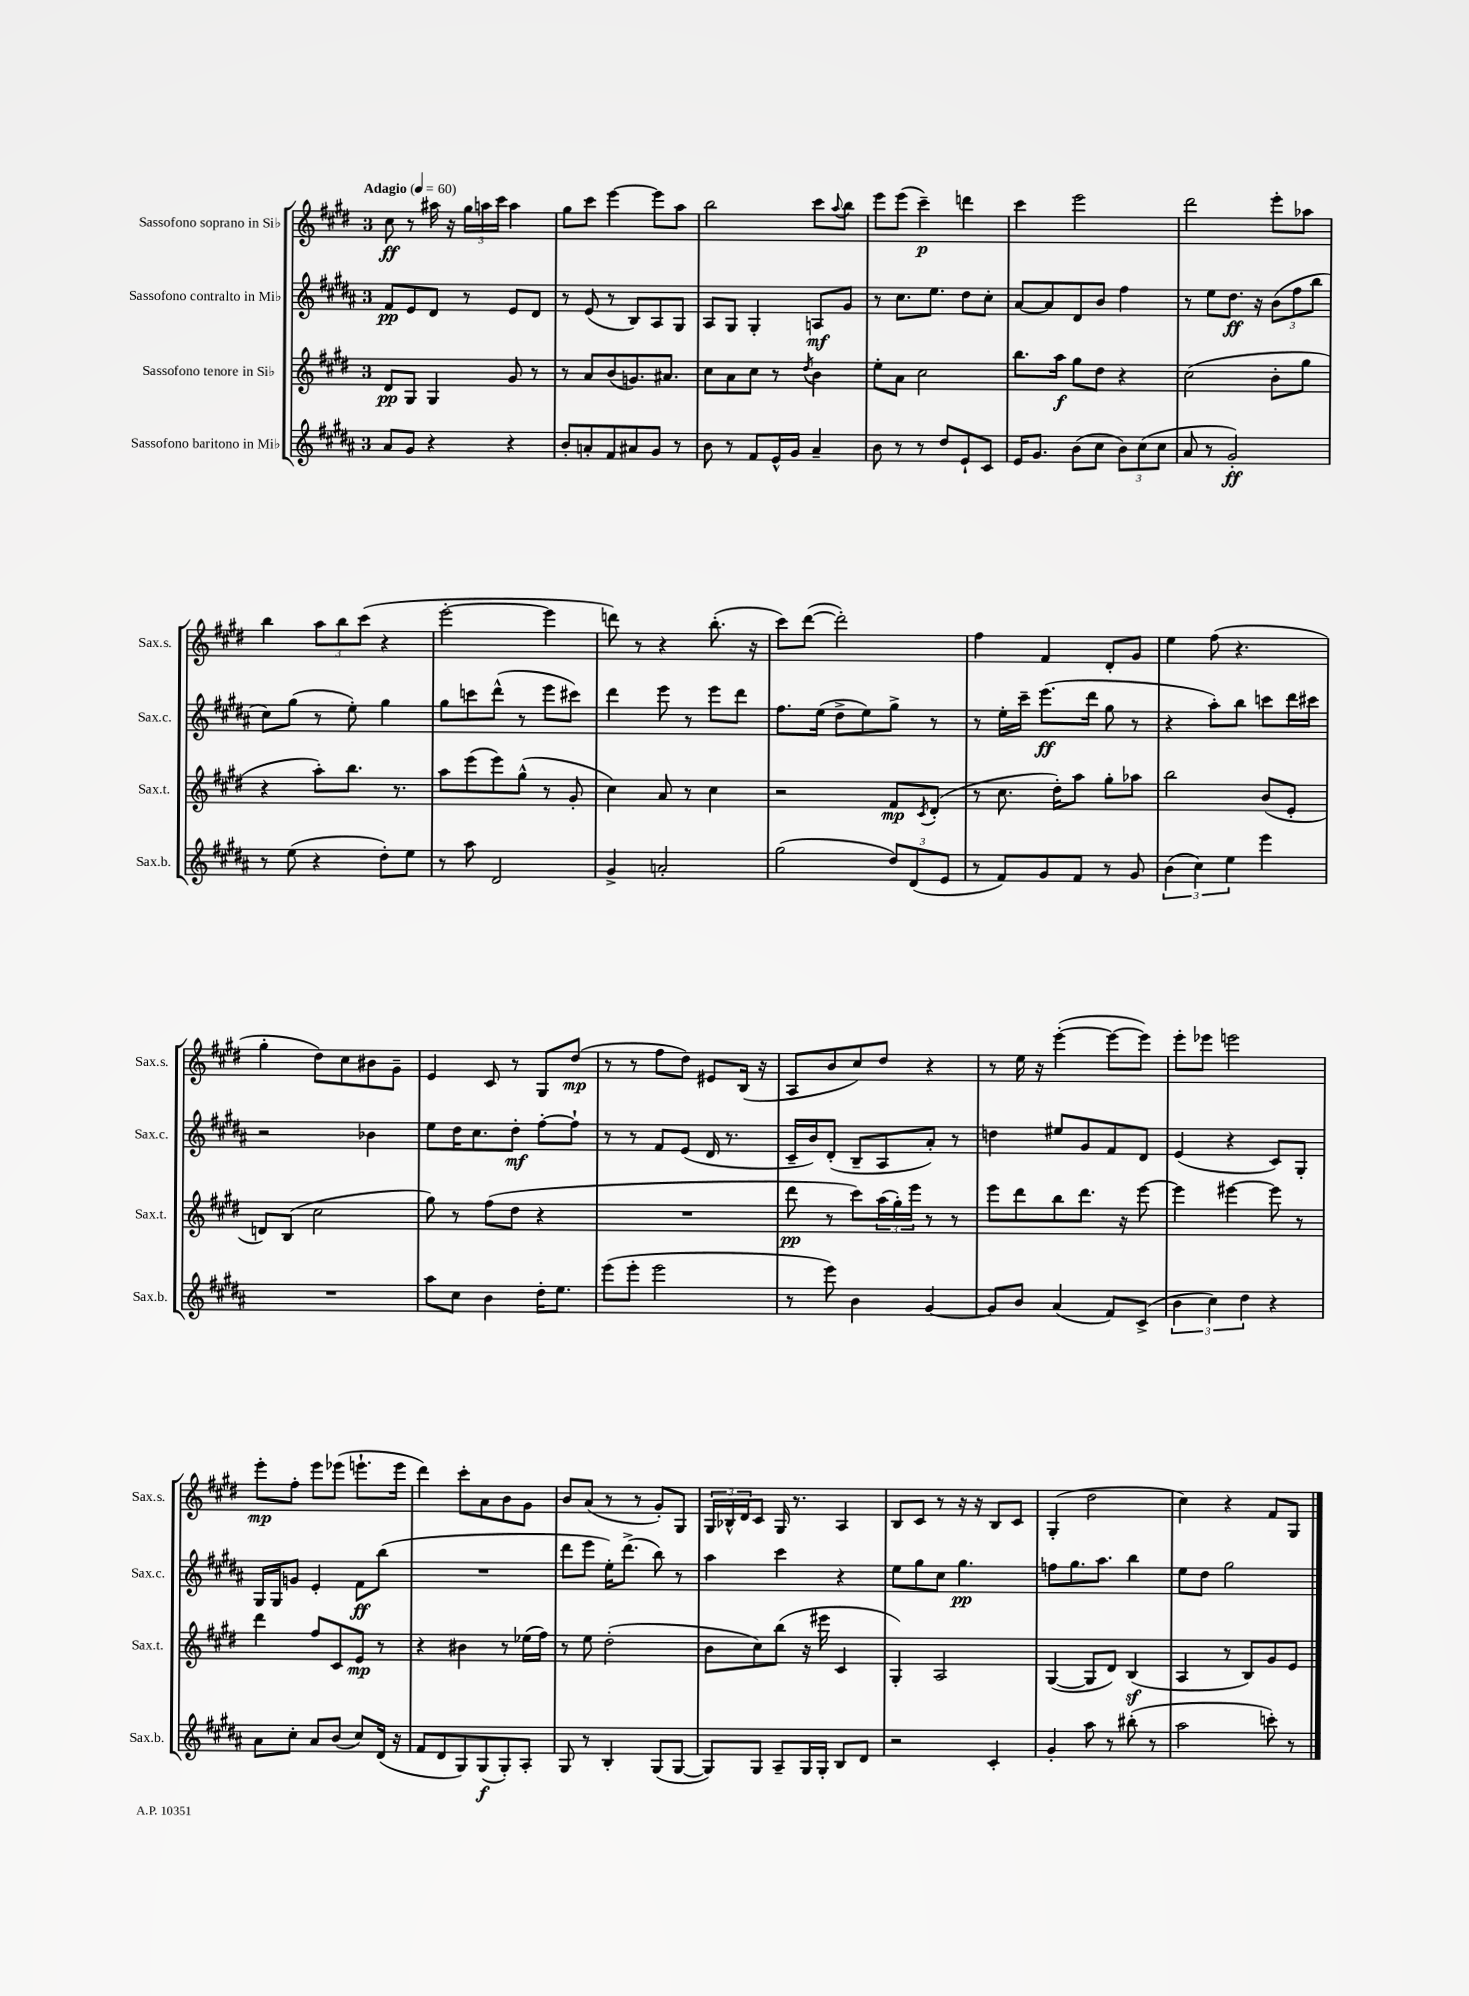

**kern	**kern	**kern	**kern
*staff4	*staff3	*staff2	*staff1
*clefG2	*clefG2	*clefG2	*clefG2
*k[f#c#g#d#a#]	*k[f#c#g#d#]	*k[f#c#g#d#a#]	*k[f#c#g#d#]
*M3/4	*M3/4	*M3/4	*M3/4
*MM60	*MM60	*MM60	*MM60
8a#	8d#	8f#	8cc#
8g#	8G#	8e	8r
4r	4G#	8d#	16aa#
.	.	.	16r
.	.	8r	24gg#
.	.	.	24aa
.	.	.	24ccc#
4r	8g#	8e	4aa
.	8r	8d#	.
=	=	=	=
8b'	8r	8r	8gg#
8a'	8a	(8e	8ccc#
8f#	(8b	8r	[4eee
8a#	8.g)	8B)	.
8g#	.	8A#	8eee]
.	8.a#	.	.
8r	.	8G#	8aa
=	=	=	=
8b	8cc#	8A#	2bb
8r	8a	8G#	.
8f#	8cc#	4G#'	.
16e^^	8r	.	.
16g#	.	.	.
.	8qdd#	.	.
4a#~	4b	8A	8ccc#
.	.	.	8qqaa
.	.	8g#	8bb
=	=	=	=
8b	8ee'	8r	8eee
8r	8a	8.cc#	(8eee
8r	2cc#	.	4ccc#~)
.	.	8.ee	.
8dd#	.	.	.
8e`	.	8dd#	4ddd
8c#	.	8cc#'	.
=	=	=	=
16e	8.bb	[8a#	4ccc#
8.g#	.	.	.
.	.	8a#]	.
.	16aa	.	.
(8b	8gg#	8d#	2eee
8cc#	8dd#	8b	.
12b)	4r	4ff#	.
(12cc#	.	.	.
12cc#	.	.	.
=	=	=	=
8a#	(2cc#	8r	2ddd#
8r	.	8ee	.
2g#')	.	8.dd#	.
.	.	16r	.
.	8b'	(12b	8eee'
.	.	12ff#	.
.	8gg#	.	8aa-
.	.	12bb	.
=	=	=	=
8r	4r	8cc#)	4bb
(8ee	.	(8gg#	.
4r	8aa')	8r	12aa
.	.	.	12bb
.	8.bb	8ee')	.
.	.	.	(12ccc#
8dd#')	.	4gg#	4r
.	8.r	.	.
8ee	.	.	.
=	=	=	=
8r	8aa	8gg#	[2eee'
8aa#	(8eee	8ccc	.
2d#	8eee)	(8ddd#^^	.
.	(8gg#^^	8r	.
.	8r	8eee	4eee]
.	8g#'	8ccc#)	.
=	=	=	=
4g#^	4cc#)	4ddd#	8ddd)
.	.	.	8r
2a'	8a	8eee	4r
.	8r	8r	.
.	4cc#	8eee	(8.bb'
.	.	8ddd#	.
.	.	.	16r
=	=	=	=
(2gg#	2r	8.ff#	8ccc#)
.	.	.	([8ddd#
.	.	(16ee	.
.	.	8dd#^	2ddd#'])
.	.	8ee)	.
12dd#)	8f#	8gg#^	.
(12d#	.	.	.
.	8qc#	.	.
.	(8d#'	8r	.
12e	.	.	.
=	=	=	=
8r	8r	8r	4ff#
8f#)	8.cc#	16ee'	.
.	.	16ccc#~	.
8g#	.	(8.eee	4f#
.	16dd#')	.	.
8f#	8aa	.	.
.	.	16ddd#	.
8r	8gg#'	8gg#	8d#'
8g#	8aa-	8r	8g#
=	=	=	=
(6b	2bb	4r	4ee
6cc#)	.	.	.
.	.	8aa#')	(8ff#
6ee	.	.	.
.	.	8bb	4.r
4eee	(8b	8ccc	.
.	8e'	16ddd#	.
.	.	16ccc#	.
=	=	=	=
2.r	8d)	2r	4gg#'
.	(8B	.	.
.	2cc#	.	8dd#)
.	.	.	8cc#
.	.	4b-	8b#
.	.	.	8g#~
=	=	=	=
8aa#	8gg#)	8ee	4e
8cc#	8r	16dd#	.
.	.	8.cc#	.
4b	(8ff#	.	8c#
.	8dd#	8dd#'	8r
16dd#'	4r	[8ff#'	8G#
8.ee	.	.	.
.	.	8ff#`]	(8dd#
=	=	=	=
(8eee	2.r	8r	8r
8eee'	.	8r	8r
2eee	.	8f#	8ff#
.	.	(8e	8dd#)
.	.	16d#	8e#
.	.	8.r	.
.	.	.	(16B
.	.	.	16r
=	=	=	=
8r	8ddd#	16c#~	8A
.	.	16b)	.
8eee)	8r	(8d#'	8b
4b	8ccc#)	8B~	8cc#)
.	(24aa	8A#	8dd#
.	24gg#')	.	.
.	24eee	.	.
[4g#	8r	8a#')	4r
.	8r	8r	.
=	=	=	=
8g#]	8eee	4dd	8r
8b	8ddd#	.	16ee
.	.	.	16r
(4a#	8bb	8ee#	([4eee'
.	8.ddd#	8g#	.
8f#)	.	8f#	8eee_
.	16r	.	.
(8c#^	[8eee	8d#	8eee])
=	=	=	=
6b	4eee]	(4e	8eee'
.	.	.	8eee-
6cc#)	.	.	.
.	[4eee#	4r	2eee
6dd#	.	.	.
4r	8eee#]	8c#)	.
.	8r	8G#'	.
=	=	=	=
8a#	4ddd#	16G#	8eee'
.	.	16G#	.
8cc#'	.	8g	8ff#'
8a#	8ff#	4e'	8eee
(8b	8c#	.	(8eee-
8cc#)	8e	8f#	8.eee`
(16d#	8r	(8bb	.
16r	.	.	16eee
=	=	=	=
8f#	4r	2.r	4ddd#)
8d#	.	.	.
8G#)	4b#	.	8ccc#'
(8G#	.	.	8a
8G#')	8r	.	8b
8A#'	(16ee-	.	8g#
.	16ff#)	.	.
=	=	=	=
8G#	8r	8ddd#	8b
8r	8ee	8eee	(8a
4B'	(2dd#'	16ee')	8r
.	.	(8.ddd#^	.
.	.	.	8r
(8G#	.	8bb)	8g#')
[8G#	.	8r	8G#
=	=	=	=
8G#])	8b	4aa#	24G#
.	.	.	24B-^^
.	.	.	24d#
8G#	8cc#)	.	8c#
8A#~	(8bb	4ccc#	16G#
.	.	.	8.r
16G#	16r	.	.
16G#'	16eee#	.	.
8B	4c#	4r	4A
8d#	.	.	.
=	=	=	=
2r	4G#')	8ee	8B
.	.	8gg#	8c#
.	2A	8cc#	8r
.	.	4.gg#	16r
.	.	.	16r
4c#'	.	.	8B
.	.	.	8c#
=	=	=	=
4g#'	([4G#	8ff	(4G#'
.	.	8.gg#	.
8aa#	8G#]	.	2dd#
.	.	8.aa#	.
8r	8d#)	.	.
(8bb#'	(4B	4bb	.
8r	.	.	.
=	=	=	=
2aa#	4A	8ee	4cc#)
.	.	8dd#	.
.	8r	2gg#	4r
.	8B)	.	.
8ccc')	8g#	.	8f#
8r	8e	.	8G#
==	==	==	==
*-	*-	*-	*-
